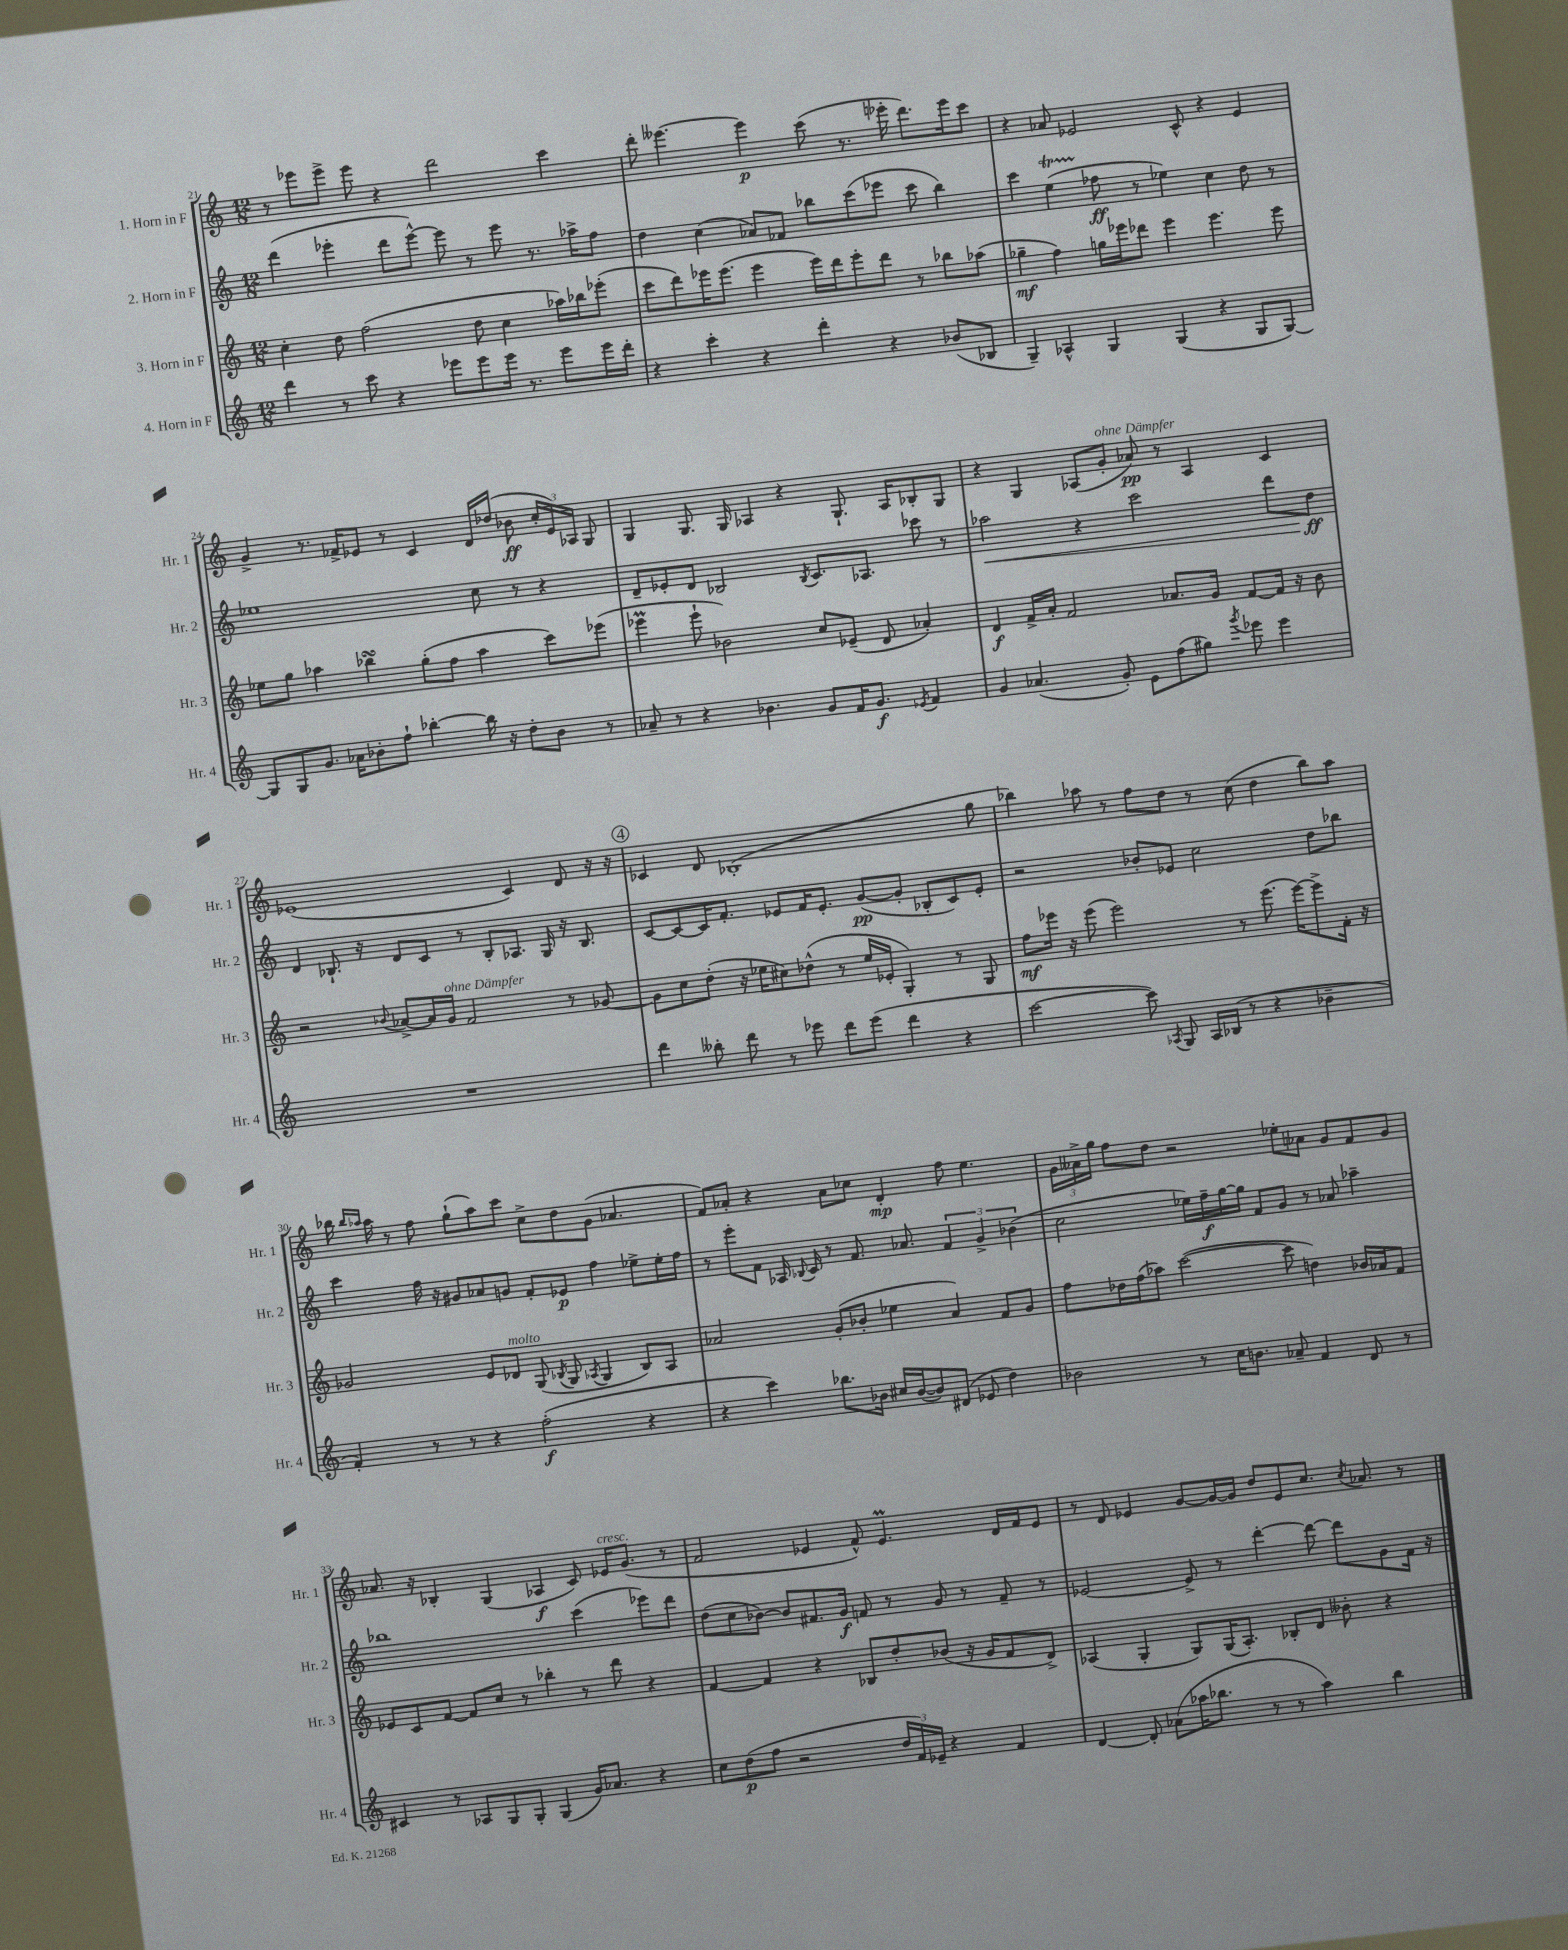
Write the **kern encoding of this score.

**kern	**dynam	**kern	**dynam	**kern	**dynam	**kern	**dynam
*part4	*part4	*part3	*part3	*part2	*part2	*part1	*part1
*staff4	*staff4	*staff3	*staff3	*staff2	*staff2	*staff1	*staff1
*I"4. Horn in F	*	*I"3. Horn in F	*	*I"2. Horn in F	*	*I"1. Horn in F	*
*I'Hr. 4	*	*I'Hr. 3	*	*I'Hr. 2	*	*I'Hr. 1	*
*clefG2	*	*clefG2	*	*clefG2	*	*clefG2	*
*k[]	*	*k[]	*	*k[]	*	*k[]	*
*M12/8	*	*M12/8	*	*M12/8	*	*M12/8	*
=21	=21	=21	=21	=21	=21	=21	=21
4ddd\	.	4cc'\	.	(4ddd\	.	8r	.
.	.	.	.	.	.	8eee-X\L	.
8r	.	8dd\	.	4eee-X'\	.	8eee-^\J	.
8ccc\	.	(2ff\	.	.	.	8eee-\	.
4r	.	.	.	8ddd\L	.	4r	.
.	.	.	.	[8eee-^^\J)	.	.	.
8eee-X\L	.	.	.	8eee-\]	.	2ddd\	.
8eee-\	.	8dd\	.	8r	.	.	.
16eee-\Jk	.	4cc\	.	8eee-\	.	.	.
8.r	.	.	.	.	.	.	.
.	.	.	.	8.r	.	.	.
8eee-\L	.	16aa-X\LL)	.	.	.	4ccc\	.
.	.	16bb-X\J	.	16aa-X^\KL	.	.	.
16eee-\L	.	(8eee-X'\J	.	8ff\J	.	.	.
16ddd'\JJ	.	.	.	.	.	.	.
=22	=22	=22	=22	=22	=22	=22	=22
4r	.	8ccc\L	.	4dd\	.	8ddd'\	.
.	.	8ddd\)	.	.	.	[4.eee--X\	.
4ccc'\	.	16eee-X\K	.	(4cc\	.	.	.
.	.	(8.eee-\J	.	.	.	.	.
4r	.	4eee-\	.	8a-X/L)	.	4eee--\]	p
.	.	.	.	8f-X/J	.	.	.
4ddd'\	.	16eee-\LL)	.	8bb-X\L	.	(8ccc\	.
.	.	16ddd\J	.	.	.	.	.
.	.	8eee-'\	.	(8ccc\	.	8.r	.
4r	.	8ddd\J	.	8eee-X\J	.	.	.
.	.	.	.	.	.	16eee-X'\	.
.	.	8r	.	8ccc\	.	8.ddd\L)	.
(8b-X/L	.	8bb-X\L	.	4bb-\)	.	.	.
.	.	.	.	.	.	16eee-\k	.
8B-X/J	.	(8aa-X\J	.	.	.	8ccc\J	.
=23	=23	=23	=23	=23	=23	=23	=23
4G~/)	.	4gg-X~\	mf	4ccc\	.	4r	.
4A-X^^/	.	4ff\)	.	(4eet\	.	8a-X/	.
.	.	.	.	.	.	2e-X/	.
4G/	.	16ggn\LL	.	8ff-X\	ff	.	.
.	.	16eee-X\J	.	.	.	.	.
.	.	8ddd-X\J	.	8r	.	.	.
(4G/	.	4eee-\	.	4ee-X\)	.	.	.
.	.	.	.	.	.	8c^^/	.
4r	.	4.eee-\	.	4cc\	.	4r	.
8G/L	.	.	.	8dd\	.	4e-/	.
[8G/J)	.	8eee-\	.	8r	.	.	.
!!LO:LB:g=z
=24	=24	=24	=24	=24	=24	=24	=24
8G/L]	.	8ee-X\L	.	1ee-X	.	4g^/	.
8G/	.	8gg\J	.	.	.	.	.
8.g/J	.	4aa-X\	.	.	.	8.r	.
16a-X\KL	.	.	.	.	.	16f-X^/KL	.
8b-X'\	.	4bb-XsSSs\	.	.	.	8e-X/J	.
8ff`\J	.	.	.	.	.	8r	.
[4bb-X'\	.	(8gg'\L	.	.	.	4c/	.
.	.	8ff\J	.	.	.	.	.
16bb-\]	.	4aa-\	.	8cc\	.	16d/LL	.
16r	.	.	.	.	.	(16dd-X/JJ	.
8dd'\L	.	.	.	8r	.	8b-X\	ff
8b-\J	.	8ccc\L)	.	4r	.	24cc'/LL	.
.	.	.	.	.	.	24e-/)	.
.	.	.	.	.	.	24A-X/JJ	.
8r	.	(8eee-X\J	.	.	.	8G/	.
=25	=25	=25	=25	=25	=25	=25	=25
8a-X~/	.	4eee-XM\	.	8d~/L	.	4G/	.
8r	.	.	.	8e-X'/	.	.	.
4r	.	8eee-`\	.	8d/J	.	8.G/	.
.	.	2b-X\)	.	2B-X/	.	.	.
.	.	.	.	.	.	16G/	.
4.b-X\	.	.	.	.	.	4A-X/	.
.	.	.	.	.	.	4r	.
.	.	.	.	8qB-/	.	.	.
8g/L	.	8cc/L	.	8.c/L	.	.	.
16f/K	.	(8e-X~/J	.	.	.	8.G`/	.
8.g/J	f	.	.	8.A-X/J	.	.	.
.	.	8d/	.	.	.	.	.
.	.	.	.	.	.	16A-/KL	.
8qe-X/	.	.	.	.	.	.	.
4f/	.	4a-X'/)	.	8ccc-X\	.	8B-X'/	.
.	.	.	.	8r	.	8G/J	.
=26	=26	=26	=26	=26	=26	=26	=26
!	!	!	!	!	!LO:HP:b	!	!
4g/	.	4d/	f	2aa-X\	<	4r	.
(4.a-X/	.	16f^/LL	.	.	.	4G/	.
.	.	16a'/JJ	.	.	.	.	.
.	.	2f/	.	.	.	.	.
.	.	.	.	4r	.	(8A-X/L	.
!	!	!	!	!	!	!LO:TX:a:i:t=ohne Dämpfer	!
8g'/)	.	.	.	.	.	8g'/J	.
8e\L	.	.	.	2ccc\	.	8a-X/)	pp
(8ff\	.	8.a-X/L	.	.	.	8r	.
8gg#X\J)	.	.	.	.	.	4A-/	.
.	.	16g/Jk	.	.	.	.	.
8qggg/	.	.	.	.	.	.	.
8eee-X\	.	[8f/L	.	.	.	.	.
4eee-\	.	16f/Jk]	.	8ddd\L	.	4c/	.
.	.	16r	.	.	.	.	.
.	.	8b\	.	8dd\J	ff	.	.
.	.	.	.	.	[	.	.
!!LO:LB:g=z
=27	=27	=27	=27	=27	=27	=27	=27
1.r	.	2r	.	4d/	.	(1e-X	.
.	.	.	.	8.B-X`/	.	.	.
.	.	.	.	16r	.	.	.
.	.	8qqb-X/	.	.	.	.	.
.	.	[8a-X^/L	.	8d/L	.	.	.
.	.	16a-/L]	.	8c/J	.	.	.
!	!	!LO:TX:a:i:t=ohne Dämpfer	!	!	!	!	!
.	.	16g/JJ	.	.	.	.	.
.	.	2f/	.	8r	.	.	.
.	.	.	.	8B-'/L	.	.	.
.	.	.	.	8.A-X/J	.	4c/)	.
.	.	.	.	16G/	.	.	.
.	.	8r	.	16r	.	8d/	.
.	.	.	.	8.B-/	.	.	.
.	.	[8g-X/	.	.	.	16r	.
.	.	.	.	.	.	16r	.
!!LO:REH:place=s1:t=4
=28	=28	=28	=28	=28	=28	=28	=28
4ddd\	.	8g-\L]	.	[8c/L	.	4c-X/	.
.	.	8cc\	.	8c/_	.	.	.
8bb--X'\	.	(8dd'\J	.	16c/K]	.	8d/	.
.	.	.	.	8.f'/J	.	.	.
8ddd\	.	16r	.	.	.	(1B-X'	.
.	.	16ee-X\KL	.	.	.	.	.
8r	.	8cc#X\)	.	8e-X/L	.	.	.
8eee-X\	.	(8dd-X^^\J	.	16f/K	.	.	.
.	.	.	.	8.e-'/J	.	.	.
8ddd\L	.	8r	.	.	.	.	.
(8eee-\J	.	16ee-/LL	.	([8g/L	pp	.	.
.	.	16e-X'/JJ	.	.	.	.	.
4ddd\	.	4G'/)	.	8g'/J]	.	.	.
.	.	.	.	8B-X'/L	.	.	.
4r	.	8r	.	8c/)	.	.	.
.	.	8G/	.	8e-'/J	.	8gg\	.
=29	=29	=29	=29	=29	=29	=29	=29
[2ccc\	.	8ff\L	mf	2r	.	4bb-X\)	.
.	.	16eee-X\Jk	.	.	.	.	.
.	.	16r	.	.	.	.	.
.	.	(8eee-\	.	.	.	8aa-X\	.
.	.	2eee-\)	.	.	.	8r	.
8ccc\])	.	.	.	8b-X'/L	.	8ff\L	.
8qA-X/	.	.	.	.	.	.	.
8G/	.	.	.	8e-X/J	.	8dd\J	.
16A-/LL	.	.	.	2cc\	.	8r	.
(16B-X/JJ	.	.	.	.	.	.	.
8r	.	8r	.	.	.	(8cc\	.
4r	.	(8.eee-\	.	.	.	4dd\	.
.	.	[16eee-\KL)	.	.	.	.	.
4b-X~\	.	8eee-^\]	.	8dd\L	.	8bb-\L)	.
.	.	16f'\Jk	.	8bb-X\J	.	8aa-\J	.
.	.	16r	.	.	.	.	.
!!LO:LB:g=z
=30	=30	=30	=30	=30	=30	=30	=30
4f'/)	.	2g-X/	.	4ccc\	.	16bb-X\	.
.	.	.	.	.	.	16qqbb-/LL	.
.	.	.	.	.	.	16qqaa-X/JJ	.
.	.	.	.	.	.	16aa-\	.
.	.	.	.	.	.	8r	.
8r	.	.	.	16ff\	.	8ff\	.
.	.	.	.	16r	.	.	.
8r	.	.	.	8g#X/L	.	(8gg`\L	.
4r	.	8e/L	.	8a-X/	.	8aa-\)	.
!	!	!LO:TX:a:i:t=molto	!	!	!	!	!
.	.	8d-X/J	.	8gn/J	.	8ccc\J	.
(2ff'\	f	(8G/	.	8f'/L	.	8cc^\L	.
.	.	8qB-X/	.	.	.	.	.
.	.	8G/	.	8e-X/J	p	8dd\	.
.	.	8qA-X/	.	.	.	.	.
.	.	4G/	.	4ff\	.	(8g\J	.
.	.	.	.	.	.	4.a-X/	.
4r	.	8B-/L)	.	8ee-X^\L	.	.	.
.	.	8A-/J	.	16ee-'\L	.	.	.
.	.	.	.	16ff\JJ	.	.	.
=31	=31	=31	=31	=31	=31	=31	=31
4r	.	2a-X/	.	8r	.	8f/L)	.
.	.	.	.	8eee'\L	.	8a-X'/J	.
4ccc\)	.	.	.	8f\J	.	4r	.
.	.	.	.	16A-X/	.	.	.
.	.	.	.	8qqB-X/	.	.	.
.	.	.	.	16c/	.	.	.
8.bb-X\L	.	(8g'/L	.	8r	.	8a-\L	.
.	.	8b-X'/J	.	8.f/	.	8cc-X\J	.
16b-X\Jk	.	.	.	.	.	.	.
16cc#X/LL	.	4ee-X\	.	.	.	4d'/	mp
([16b-/J	.	.	.	8.a-X/	.	.	.
8b-/])	.	.	.	.	.	.	.
(8d#X/J	.	4a-/)	.	6f/	.	8ff\	.
8e-X/	.	.	.	.	.	4.ee\	.
.	.	.	.	6g^/	.	.	.
4dd\)	.	8f/L	.	.	.	.	.
.	.	.	.	(6b-X\	.	.	.
.	.	8g/J	.	.	.	.	.
=32	=32	=32	=32	=32	=32	=32	=32
2b-X\	.	8ff\L	.	2cc\	.	24g\LL	.
.	.	.	.	.	.	24a--X^\	.
.	.	.	.	.	.	24gg\JJ	.
.	.	16dd-X\L	.	.	.	8ff\L	.
.	.	(16ff\J	.	.	.	.	.
.	.	8aa-X\J)	.	.	.	8dd\J	.
.	.	([2ccc\	.	.	.	2r	.
8r	.	.	.	16ee-X\LL)	.	.	.
.	.	.	.	16ff~\	f	.	.
16cc\KL	.	.	.	[16gg\	.	.	.
8.bn\J	.	.	.	16gg\JJ]	.	.	.
.	.	.	.	8f/L	.	.	.
8a-X~/	.	8ccc\]	.	8g/J	.	8ee-X'\L	.
4f/	.	4ddn\)	.	8r	.	8a-X\J	.
.	.	.	.	8a-X/	.	8g/L	.
8d/	.	16b-X/LL	.	4aa-X~\	.	8f/	.
.	.	16a-X/J	.	.	.	.	.
8r	.	8f/J	.	.	.	8g/J	.
!!LO:LB:g=z
=33	=33	=33	=33	=33	=33	=33	=33
4c#X/	.	8e-X/L	.	1bb-X	.	8.a-X/	.
.	.	8c/	.	.	.	.	.
.	.	.	.	.	.	16r	.
8r	.	[8f/J	.	.	.	4B-X'/	.
8A-X/L	.	8f/L]	.	.	.	.	.
8G/	.	8cc/J	.	.	.	(4G/	.
8G'/J	.	8r	.	.	.	.	.
(4G/	.	4bb-X'\	.	.	.	4A-X/	f
16g/KL)	.	8r	.	(4ccc\	.	8c/)	.
8.a-X/J	.	.	.	.	.	.	.
!	!	!	!	!	!	!LO:TX:a:i:t=cresc.	!
.	.	8ddd\	.	.	.	16e-X/KL	.
.	.	.	.	.	.	(8.g/J	.
4r	.	4r	.	8eee-X\L)	.	.	.
.	.	.	.	8ddd\J	.	8r	.
=34	=34	=34	=34	=34	=34	=34	=34
8cc\L	.	[4f/	.	(8dd\L	.	2f/	.
(8dd\	p	.	.	8cc\	.	.	.
8ff\J	.	4f/]	.	[8b-X\J)	.	.	.
2r	.	.	.	8b-/L]	.	.	.
.	.	4r	.	8.f#X/	.	4e-X/	.
.	.	.	.	16g/Jk	f	.	.
.	.	8B-X/L	.	8fn/	.	8f^^/)	.
24dd/LL	.	8dd'/	.	8r	.	4.e-M/	.
24f/)	.	.	.	.	.	.	.
24e-X~/JJ	.	.	.	.	.	.	.
4r	.	(8b-X/J	.	8g/	.	.	.
.	.	16r	.	8r	.	.	.
.	.	16g/KL	.	.	.	.	.
4f/	.	8f/	.	8f~/	.	16d/LL	.
.	.	.	.	.	.	16f/J	.
.	.	8d^/J)	.	8r	.	8e-/J	.
=35	=35	=35	=35	=35	=35	=35	=35
[4d/	.	(4A-X/	.	[2e-X/	.	8r	.
.	.	.	.	.	.	8d/	.
8d'/]	.	4G'/	.	.	.	4e-X/	.
(8a-X\L	.	.	.	.	.	.	.
16aa-X\K	.	8G/L)	.	8e-^/]	.	[8g/L	.
8.bb-X\J	.	.	.	.	.	.	.
.	.	(16G/K	.	8r	.	16g/L_	.
.	.	8.A-'/J)	.	.	.	16g/JJ]	.
8r	.	.	.	[4ddd'\	.	8dd/L	.
8r	.	8B-X'/L	.	.	.	8e-/	.
4aa-\)	.	8d/J	.	8ddd\_	.	8.cc/J	.
.	.	8b--X'\	.	8ddd\L]	.	.	.
.	.	.	.	.	.	8qcc/	.
.	.	.	.	.	.	8.a-X/	.
4bb-\	.	4r	.	8g\	.	.	.
.	.	.	.	16f\Jk	.	8r	.
.	.	.	.	16r	.	.	.
==	==	==	==	==	==	==	==
*-	*-	*-	*-	*-	*-	*-	*-
